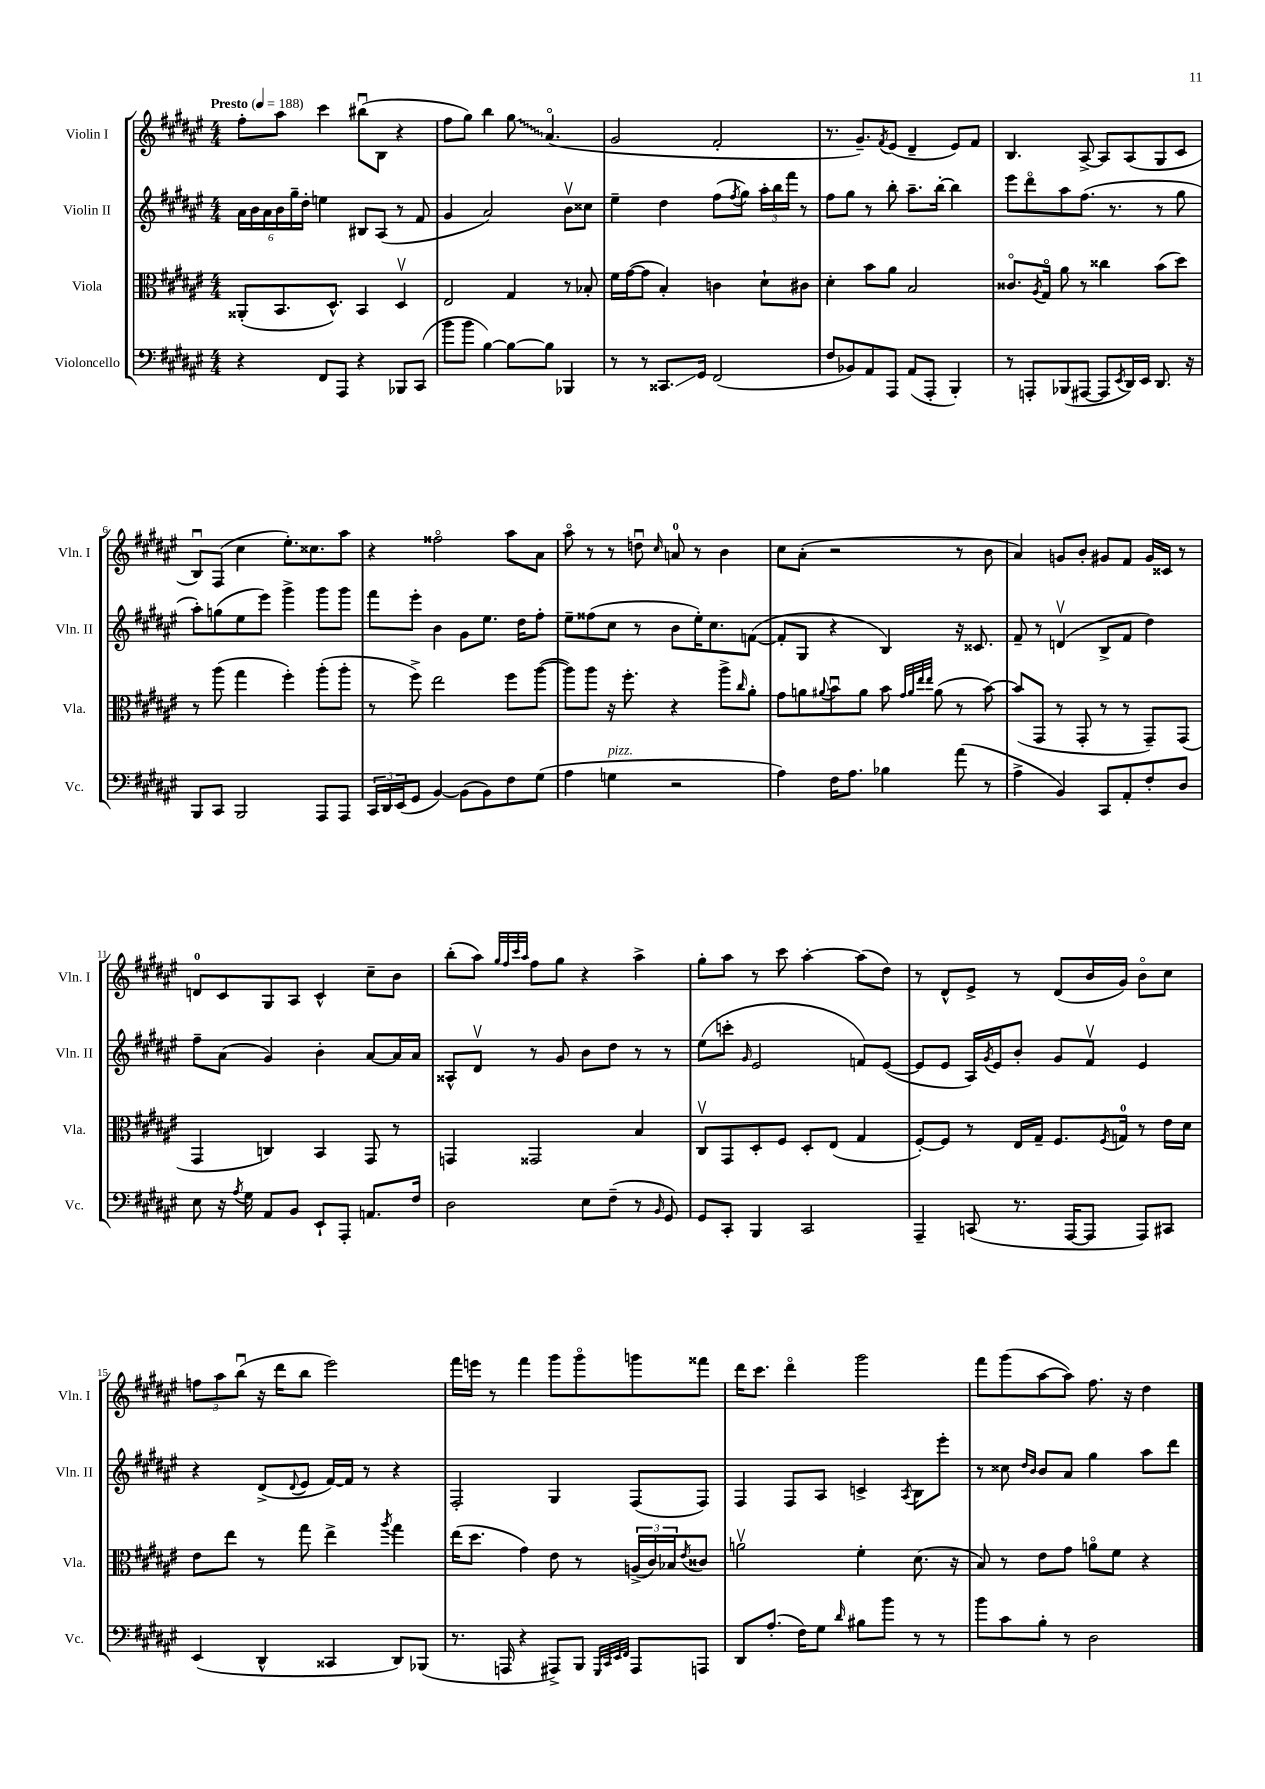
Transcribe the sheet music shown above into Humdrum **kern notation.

**kern	**kern	**kern	**kern
*staff4	*staff3	*staff2	*staff1
*clefF4	*clefC3	*clefG2	*clefG2
*k[f#c#g#d#a#e#]	*k[f#c#g#d#a#e#]	*k[f#c#g#d#a#e#]	*k[f#c#g#d#a#e#]
*M4/4	*M4/4	*M4/4	*M4/4
*MM188	*MM188	*MM188	*MM188
4r	(8AA##'	24a#	8ff#'
.	.	24b	.
.	.	24a#	.
.	8.BB	24b	8aa#
.	.	24gg#~	.
.	.	24dd#'	.
8FF#	.	4ee	4ccc#
.	8.D#^^)	.	.
8AAA#	.	.	.
4r	4BB	8B#	(8bb#u
.	.	(8A#	8B
8BBB-	4D#v	8r	4r
(8CC#	.	8f#	.
=	=	=	=
8b	2E#	4g#	8ff#
8b	.	.	8gg#)
[4B)	.	2a#)	4bb
8B_	4G#	.	8gg#
8B]	.	.	(4.a#o
4BBB-	8r	8bv	.
.	8B-'	8cc##	.
=	=	=	=
8r	16f#	4ee#~	2g#
.	([16g#	.	.
8r	8g#]	.	.
8.CC##	4B')	4dd#	.
16GG#	.	.	.
(2FF#	4c	(8ff#	2f#'
.	.	8qff#	.
.	.	8gg#)	.
.	8d#`	24aa#'	.
.	.	24bb	.
.	.	24fff#	.
.	8c#	8r	.
=	=	=	=
8F#	4d#'	8ff#	8.r
8BB-)	.	8gg#	.
.	.	.	8.g#~)
8AA#	8b	8r	.
.	.	.	8qf#
8AAA#	8a#	8bb'	(8e#
(8AA#	2B	8.aa#~	4d#~
8AAA#'	.	.	.
.	.	[16bb'	.
4BBB')	.	4bb]	8e#)
.	.	.	8f#
=	=	=	=
8r	8.c##o	8eee#	4.B
8AAA'	.	8ddd#o	.
.	8qA#	.	.
.	16G#o	.	.
(8BBB-	8a#	8aa#	.
[8AAA#	8r	(8.ff#	[8A#^
8AAA#]	4cc##	.	8A#]
.	.	8.r	.
8qEE#	.	.	.
16DD#)	.	.	(8A#
16EE#	.	.	.
8.DD#	(8b	8r	8G#
.	8dd#)	8gg#	8c#
16r	.	.	.
=	=	=	=
8BBB	8r	8aa#')	8Bu)
8CC#	(8aa#	(8gg	(8F#
2BBB	4gg#	8ee#	4cc#
.	.	8eee#)	.
.	4ff#')	4ggg#^	8.ee#')
.	.	.	8.cc##
8AAA#	(8aa#'	8ggg#	.
8AAA#	8aa#'	8ggg#	8aa#
=	=	=	=
24CC#	8r	8fff#	4r
24DD#	.	.	.
(24EE#	.	.	.
8GG#	8ff#^)	8eee#'	.
[4BB)	2ee#	4b	2ff##o
(8BB]	.	8g#	.
8BB)	.	8.ee#	.
8F#	8ff#	.	8aa#
.	.	16dd#	.
(8G#	([8aa#	8ff#'	8a#
=	=	=	=
4A#	8aa#])	8ee#~	8aa#o
.	8aa#	(8ff##	8r
4G	16r	8cc#	8r
.	8.ff#'	.	.
.	.	8r	8ddu
.	.	.	16qqcc#
2r	4r	8b	8a
.	.	16ee#')	8r
.	.	8.cc#	.
.	8aa#^	.	4b
.	16qqcc#	.	.
.	8a#'	([8f	.
=	=	=	=
4A#)	8g#	8f']	8cc#
.	8a	8G#	(8a#'
.	8qqa#	.	.
16F#	8bu	4r	2r
8.A#	.	.	.
.	8a#	.	.
4B-	8b	4B)	.
.	32qqg#	.	.
.	32qqa#	.	.
.	32qqee#	.	.
.	32qqee#	.	.
.	(8a#	.	.
(8a#	8r	16r	8r
.	.	8.c##	.
8r	[8b)	.	8b
=	=	=	=
4A#^	(8b]	8f#~	4a#)
.	8GG#	8r	.
4BB)	8r	(4dv	8g
.	8GG#'	.	8b'
8CC#	8r	8B^	8g#
8AA#'	8r	8f#	8f#
8F#'	8GG#~)	4dd#)	16g#
.	.	.	16c##
8D#	(8GG#	.	8r
=	=	=	=
8E#	4GG#	8ff#~	8d
16r	.	(8a#	8c#
8qA#	.	.	.
16G#	.	.	.
8AA#	4C)	4g#)	8G#
8BB	.	.	8A#
8EE#`	4BB	4b'	4c#^^
8AAA#'	.	.	.
8.AA	8GG#	[8a#	8cc#~
.	8r	16a#]	8b
16F#	.	16a#	.
=	=	=	=
2D#	4GG	8A##^^	(8bb'
.	.	8d#v	8aa#)
.	.	.	32qqgg#
.	.	.	32qqff#
.	.	.	32qqccc#
.	.	.	32qqaa#
.	2GG##	8r	8ff#
.	.	8g#	8gg#
8E#	.	8b	4r
(8F#~	.	8dd#	.
8r	4B	8r	4aa#^
16qqBB	.	.	.
8GG#)	.	8r	.
=	=	=	=
8GG#	8C#v	(8ee#	8gg#'
8CC#'	8GG#	8ccc'	8aa#
.	.	16qqg#	.
4BBB	8D#'	2e#	8r
.	8F#	.	8ccc#
2CC#	8D#'	.	[4aa#'
.	(8E#	.	.
.	4G#	8f)	(8aa#]
.	.	([8e#	8dd#)
=	=	=	=
4AAA#~	[8F#')	8e#]	8r
.	8F#]	8e#	8d#^^
(8CC	8r	16A#)	8e#^
.	.	8qg#	.
.	.	16e#	.
8.r	16E#	8b'	8r
.	16G#~	.	.
.	8.F#	8g#	(8d#
[16AAA#	.	.	.
8AAA#]	.	8f#v	16b
.	8qF#	.	.
.	16G	.	16g#)
8AAA#)	8r	4e#	8bo
8CC#	16e#	.	8cc#
.	16d#	.	.
=	=	=	=
(4EE#	8e#	4r	12ff
.	.	.	12aa#
.	8ee#	.	.
.	.	.	(12bbu
4DD#^^	8r	(8d#^	16r
.	.	.	16ddd#
.	.	8qqd#	.
.	8gg#	8e#	8bb
4CC##	4ee#^	[16f#)	2eee#)
.	.	16f#]	.
.	.	8r	.
.	8qaa#	.	.
8DD#)	4gg#	4r	.
(8BBB-	.	.	.
=	=	=	=
8.r	(16ee#	2F#'	16fff#
.	8.dd#	.	16eee
.	.	.	8r
16AAA	.	.	.
4r	4g#)	.	4fff#
8AAA#^)	8e#	4G#	8ggg#
8BBB	8r	.	8ggg#o
32qqGGG#	.	.	.
32qqCC#	.	.	.
32qqEE#	.	.	.
32qqFF#	.	.	.
8AAA#	(24A^	(8F#	8ggg
.	24c#)	.	.
.	24B-	.	.
.	8qe#	.	.
8AAA	8c##	8F#)	8fff##
=	=	=	=
8DD#	2av	4F#	16ddd#
.	.	.	8.ccc#
(8.A#'	.	.	.
.	.	8F#	4ddd#o
16F#)	.	.	.
8G#	.	8A#	.
16qqd#	.	.	.
8B#	4f#'	4c^	2ggg#
8b	.	.	.
.	.	8qA#	.
8r	(8.d#	8B	.
8r	.	8eee#'	.
.	16r	.	.
=	=	=	=
8b	8B)	8r	8fff#
8c#	8r	8cc##	(8ggg#
.	.	16qqdd#	.
.	.	16qqb	.
8B'	8e#	8b	[8aa#
8r	8g#	8a#	8aa#])
2D#	8ao	4gg#	8.ff#
.	8f#	.	.
.	.	.	16r
.	4r	8aa#	4dd#
.	.	8ddd#	.
==	==	==	==
*-	*-	*-	*-
